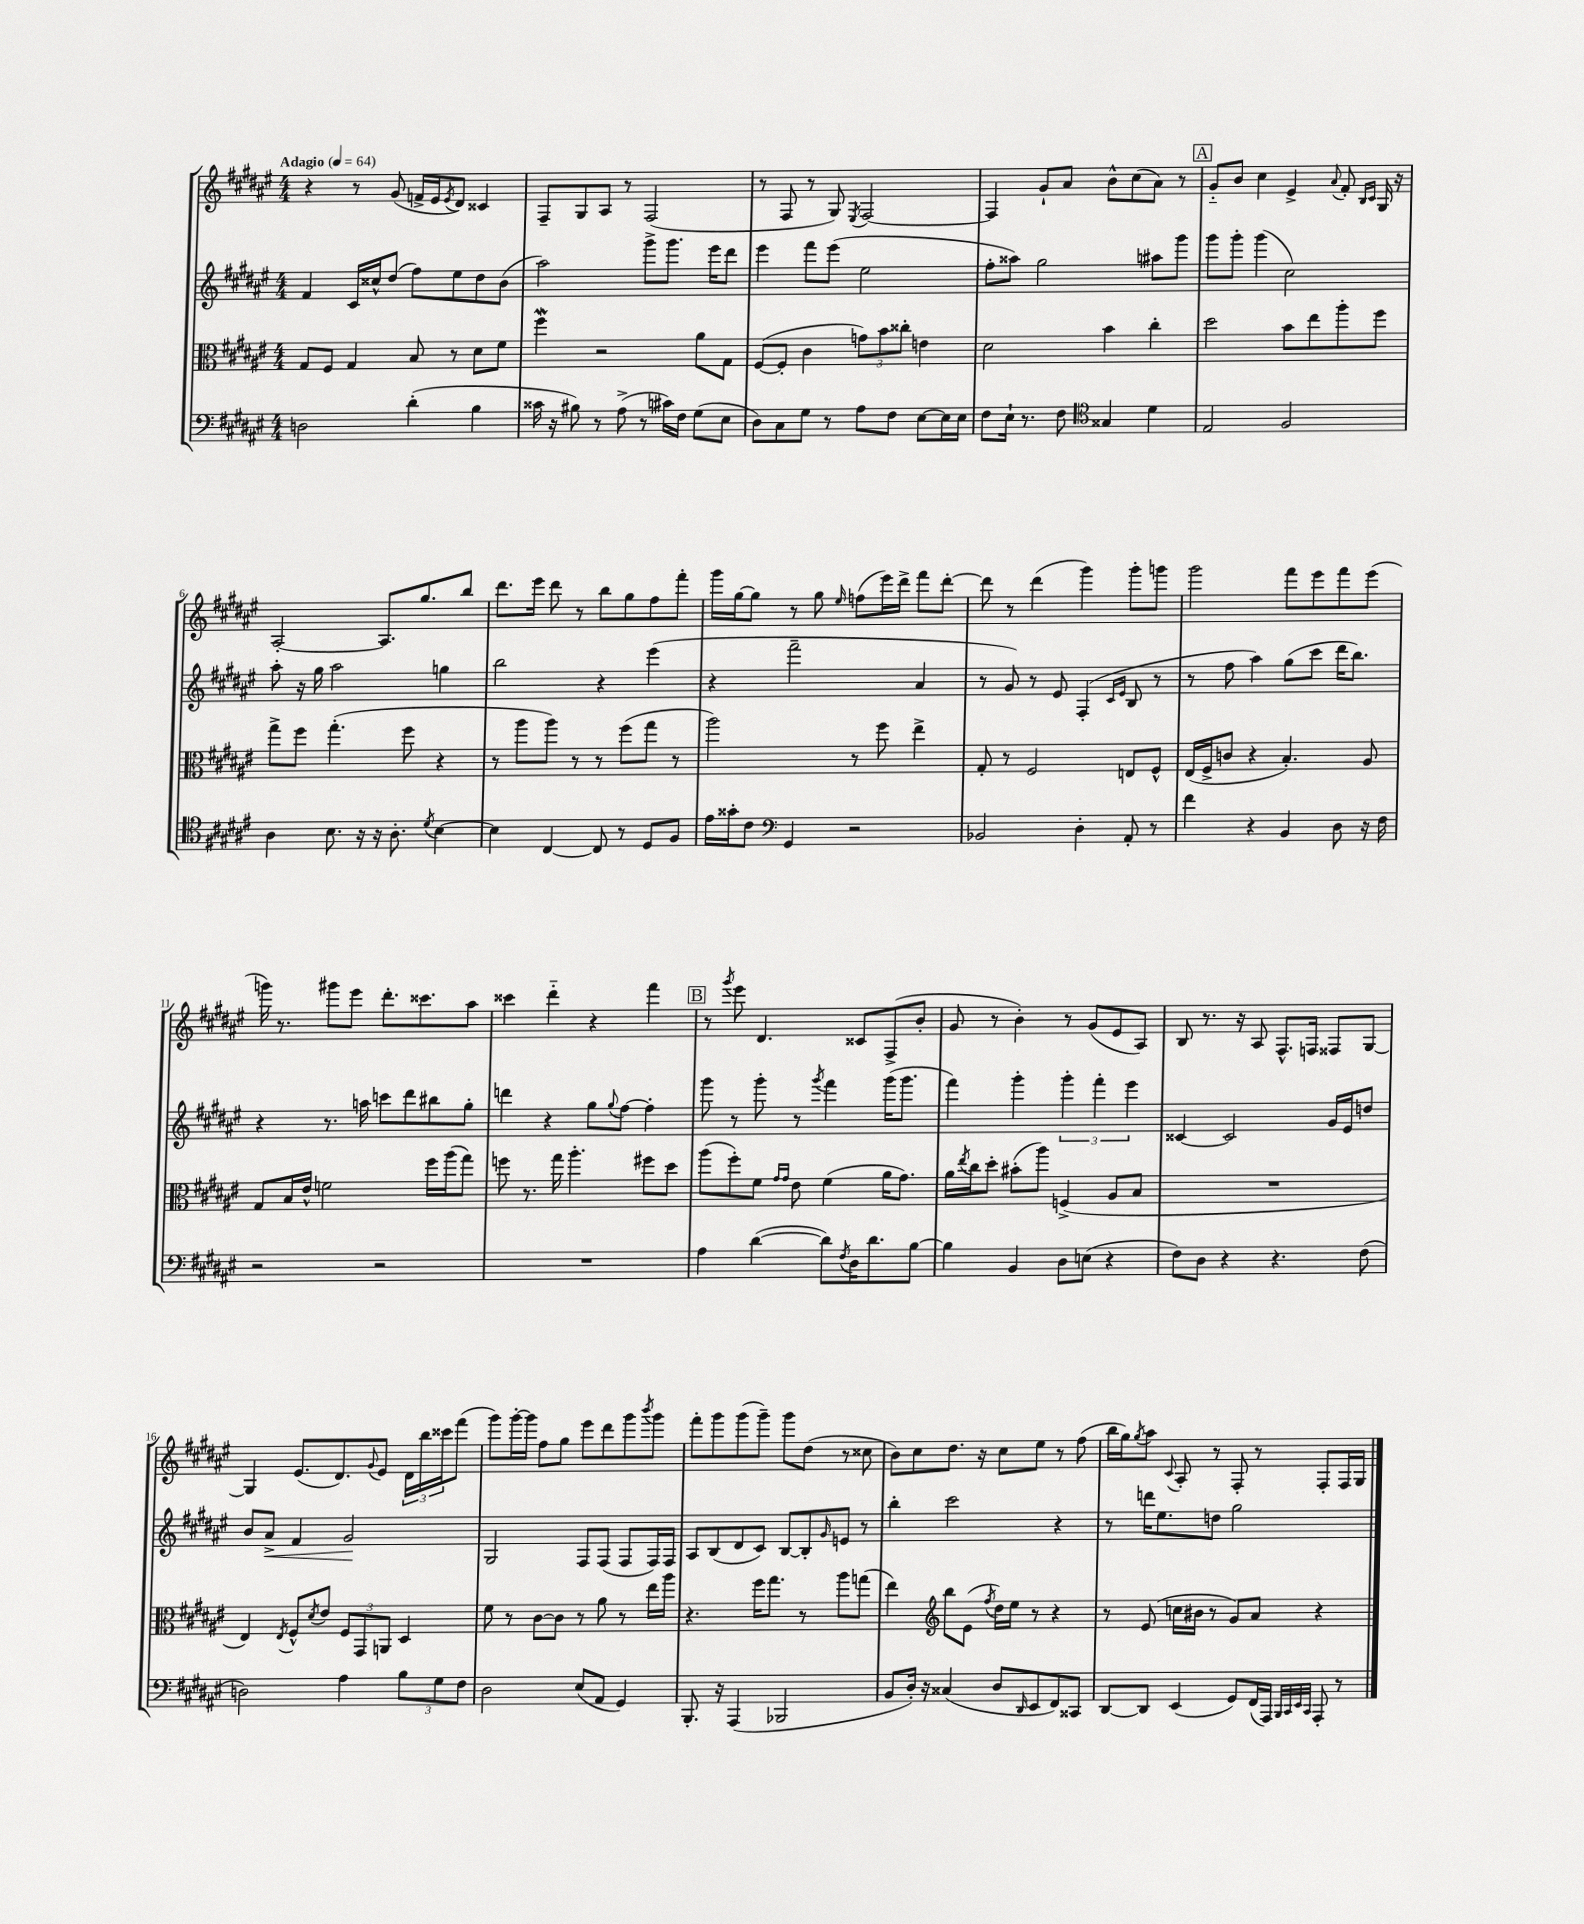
<<
\new StaffGroup <<
\new Staff = "s0" {
    \clef treble \key fis \major \numericTimeSignature \time 4/4 \tempo "Adagio" 4 = 64
    r4 r8 gis'8( f'16-> eis'16 \acciaccatura { eis'8 } dis'8) cisis'4 |
    fis8-- gis8 ais8 r8 fis2( |
    r8 fis8 r8 gis8) \acciaccatura { eis8 } fis2~ |
    fis4 gis'8-! ais'8 b'8-^ cis''8( ais'8) r8 |
    \mark \markup { \box "A" } gis'8-_ b'8 cis''4 eis'4-> \appoggiatura { ais'8 } fis'8-. \grace { b16 cis'16 } gis16 r16 |
    ais2~-. ais8. gis''8. b''8 |
    dis'''8. eis'''16 dis'''8 r8 b''8 gis''8 fis''8 fis'''8-. |
    gis'''16 gis''16~ gis''8 r8 gis''8 \grace { eis''16 } f''8( eis'''16) dis'''16-> fis'''8 dis'''8~-. |
    dis'''8 r8 dis'''4( gis'''4) gis'''8-. g'''8 |
    gis'''2 fis'''8 eis'''8 fis'''8 eis'''8( |
    g'''16) r8. gis'''8 eis'''8 dis'''8.-. cisis'''8. ais''8 |
    cisis'''4 dis'''4-_ r4 fis'''4 |
    \mark \markup { \box "B" } r8 \acciaccatura { gis'''8 } eis'''8 dis'4. cisis'8 fis8->( b'8-. |
    gis'8 r8 b'4-.) r8 gis'8( eis'8 ais8) |
    b8 r8. r16 ais8 fis8.-^ f16 fisis8 gis8~ |
    gis4 eis'8.( dis'8.) \appoggiatura { gis'8 } eis'8 \tuplet 3/2 { dis'16 b''16 cisis'''16 } fis'''8( |
    gis'''8) gis'''16~-. gis'''16 fis''8 gis''8 eis'''8 dis'''8 gis'''8 \acciaccatura { b'''8 } gis'''8 |
    fis'''8-. gis'''8 gis'''8( gis'''8--) gis'''8 dis''8( r8 cisis''8 |
    b'8) cis''8 dis''8. r16 cis''8 eis''8 r8 fis''8( |
    b''16 gis''16) \acciaccatura { gis''8 } ais''8 \appoggiatura { cis'8 } ais8-. r8 fis8-. r8 fis8-. fis16 gis16 \bar "|." |
}
\new Staff = "s1" {
    \clef treble \key fis \major \numericTimeSignature \time 4/4
    fis'4 cis'16 cisis''16-^ dis''8( fis''8) eis''8 dis''8 b'8( |
    ais''2) gis'''8-> gis'''8. eis'''16 dis'''8 |
    eis'''4 fis'''8 eis'''8( eis''2 |
    fis''8-. aisis''8) gis''2 ais''8 gis'''8 |
    \mark \markup { \box "A" } gis'''8 gis'''8-. gis'''4( cis''2) |
    ais''8-. r16 gis''16 ais''2 g''4 |
    b''2 r4 eis'''4( |
    r4 fis'''2-- ais'4 |
    r8 gis'8) r8 eis'8 fis4-.( \grace { cis'16 eis'16 } b8 r8 |
    r8 fis''8 ais''4) gis''8( cis'''8 dis'''16 b''8.) |
    r4 r8. a''16 c'''8 dis'''8 bis''8 gis''8-. |
    d'''4 r4 gis''8 \appoggiatura { gis''8 } fis''8~ fis''4-. |
    \mark \markup { \box "B" } gis'''8 r8 gis'''8-. r8 \acciaccatura { gis'''8 } fis'''4 gis'''16( gis'''8. |
    fis'''4) gis'''4-. \tuplet 3/2 { gis'''4-. fis'''4-. eis'''4 } |
    cisis'4~ cisis'2 gis'16 eis'16 d''8 |
    b'8 ais'8->\< fis'4 gis'2\! |
    gis2 fis8 fis8( fis8 fis16) fis16 |
    ais8 b8( dis'8 cis'8) b8~ b8-. \grace { gis'16 } e'8 r8 |
    b''4-. cis'''2 r4 |
    r8 d'''16 eis''8. d''8 gis''2 \bar "|." |
}
\new Staff = "s2" {
    \clef alto \key fis \major \numericTimeSignature \time 4/4
    gis8 fis8 gis4 b8 r8 dis'8 fis'8 |
    fis''4\mordent r2 ais'8 gis8 |
    fis8~( fis8-. cis'4 \tuplet 3/2 { g'8) b'8 cisis''8-. } e'4 |
    dis'2 b'4 cis''4-. |
    \mark \markup { \box "A" } dis''2 b'8 eis''8 ais''8-. fis''8 |
    gis''8-> fis''8 gis''4.-.( fis''8 r4 |
    r8 ais''8 ais''8) r8 r8 fis''8( gis''8 r8 |
    ais''2) r8 fis''8 eis''4-> |
    gis8-. r8 fis2 e8 fis8-^ |
    eis16( fis16-> c'8 r4 b4.-.) ais8 |
    gis8 b16 eis'16-^ f'2 fis''16 ais''16( gis''8) |
    f''8 r8. gis''16 ais''4.-. fis''8 dis''8 |
    \mark \markup { \box "B" } ais''8( fis''8-.) fis'8 \grace { gis'16 gis'16 } eis'8 fis'4( ais'16 gis'8.) |
    ais'16 \acciaccatura { eis''8 } cis''16 dis''8-. bis'8-.( ais''8) f4->( ais8 b8 |
    R1 |
    eis4) \acciaccatura { eis8 } fis8-^ \acciaccatura { dis'8 } eis'8 \tuplet 3/2 { fis8 gis,8 a,8 } dis4 |
    fis'8 r8 cis'8~ cis'8 r8 ais'8 r8 eis''16 ais''16 |
    r4. fis''16 gis''8. r8 ais''8 g''8( |
    eis''4) \clef treble b''8 eis'8( \acciaccatura { fis''8 } dis''16) eis''16 r8 r4 |
    r8 eis'8( c''16 bis'16 r8 gis'8) ais'8 r4 \bar "|." |
}
\new Staff = "s3" {
    \clef bass \key fis \major \numericTimeSignature \time 4/4
    d2 dis'4-.( b4 |
    cisis'16 r16 bis8) r8 ais8->( r8 cis'16) fis16 gis8( eis8 |
    dis8) cis8 gis8 r8 ais8 fis8 eis8~ eis16 eis16 |
    fis8 eis16-! r8. fis8 \clef tenor gisis4 dis'4 |
    \mark \markup { \box "A" } eis2 fis2 |
    ais4 b8. r16 r16 ais8.-. \acciaccatura { dis'8 } b4~ |
    b4 cis4~ cis8 r8 dis8 fis8 |
    eis'16 gisis'16-. cis'8 \clef bass gis,4 r2 |
    bes,2 dis4-. ais,8-. r8 |
    fis'4 r4 b,4 dis8 r16 fis16 |
    r2 r2 |
    R1 |
    \mark \markup { \box "B" } ais4 dis'4~( dis'8) \acciaccatura { fis8 } dis16 dis'8. b8~ |
    b4 b,4 dis8 e8( r4 |
    fis8) dis8 r4 r4. fis8( |
    d2) ais4 \tuplet 3/2 { b8 gis8 fis8 } |
    dis2 eis8( ais,8 gis,4) |
    b,,8.-. r16 ais,,4( bes,,2 |
    b,8 dis16-.) r16 cisis4( dis8 \grace { dis,16 } eis,8 fis,8) cisis,8 |
    dis,8~ dis,8 eis,4( gis,8) fis,16( ais,,16) \grace { b,,32 cis,32 eis,32 cis,32 } ais,,8-. r8 \bar "|." |
}
>>
>>
